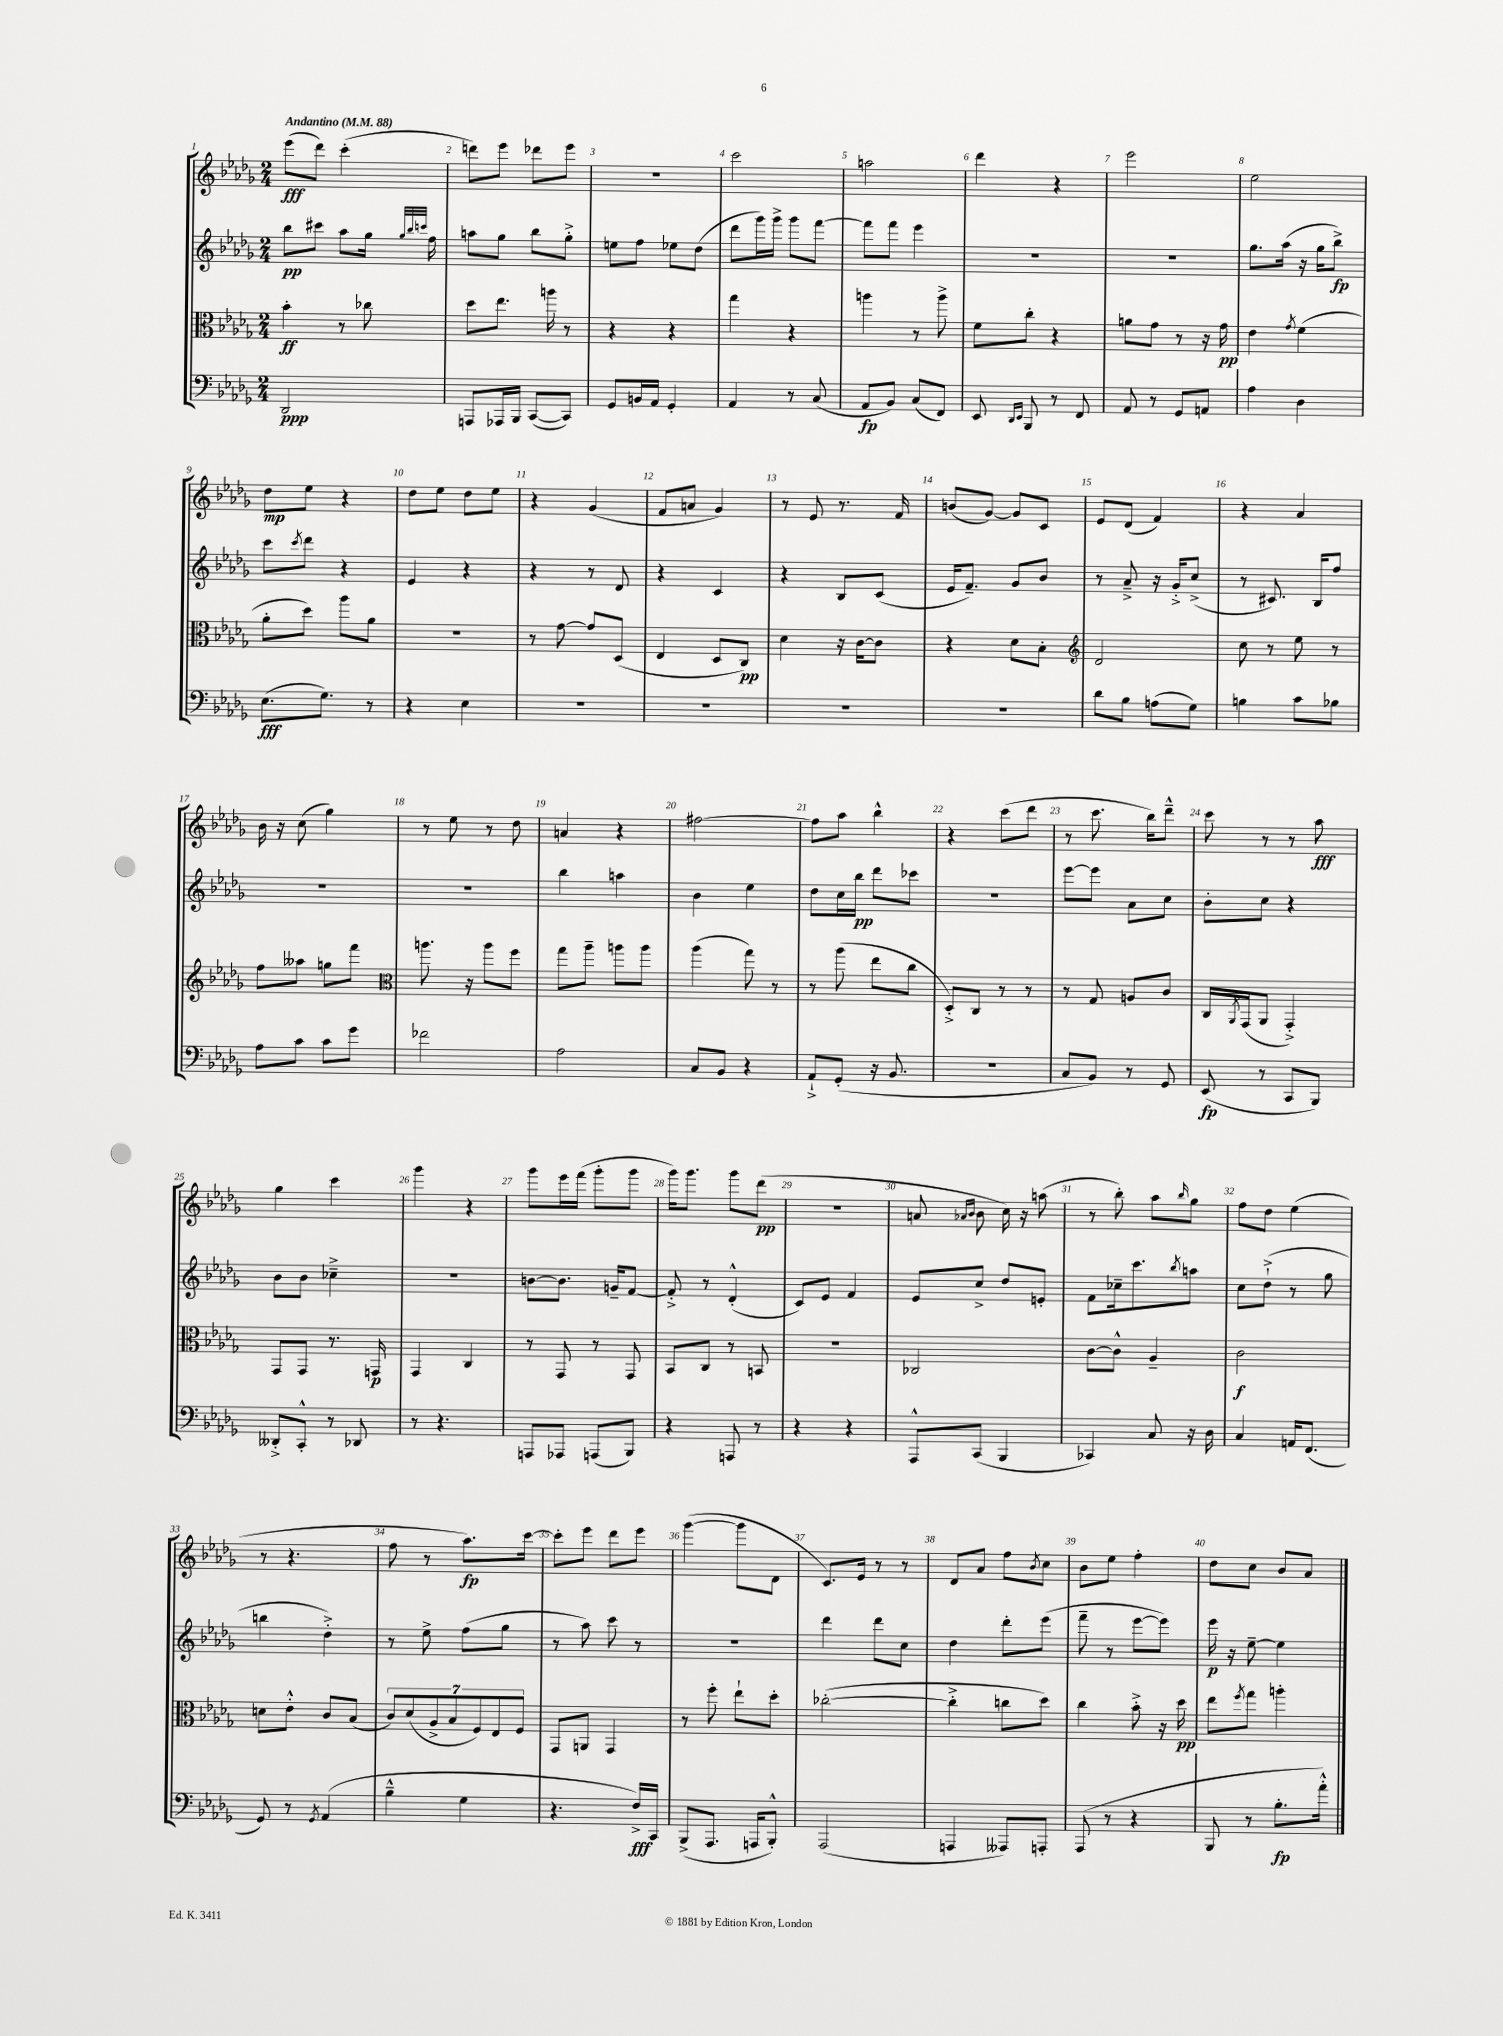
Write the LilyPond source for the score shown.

<<
\new StaffGroup <<
\new Staff = "s0" {
    \clef treble \key des \major \numericTimeSignature \time 2/4 \tempo "Andantino" 4 = 88
    ees'''8\fff( des'''8) c'''4-.( |
    d'''8) ees'''8 des'''8 ees'''8 |
    r2 |
    c'''2 |
    a''2 |
    des'''4 r4 |
    ees'''2 |
    ees''2 |
    des''8\mp ees''8 r4 |
    des''8 ees''8 des''8 ees''8 |
    r4 ges'4( |
    f'8 a'8 ges'4) |
    r8 ees'8 r8. f'16 |
    b'8( ges'8~) ges'8 c'8 |
    ees'8 des'8( f'4) |
    r4 aes'4 |
    bes'16 r16 c''8( ges''4) |
    r8 ees''8 r8 des''8 |
    a'4 r4 |
    fis''2~ |
    fis''8 aes''8 bes''4-^ |
    r4 c'''8( des'''8 |
    r8 c'''8. bes''16) des'''8---^ |
    c'''8 r8 r8 aes''8\fff |
    ges''4 c'''4 |
    ges'''4 r4 |
    ges'''8 ees'''16 f'''16( ges'''8-. ges'''8 |
    ges'''16) ges'''8. ges'''8 des'''8\pp( |
    r2 |
    a'8 \grace { aes'16 bes'16 } bes'8 c''16) r16 a''8( |
    r8 bes''8-.) aes''8 \grace { bes''16 } ges''8 |
    f''8 des''8 ees''4( |
    r8 r4. |
    f''8 r8 aes''8.\fp) c'''16~ |
    c'''8-. ees'''8 des'''8 ees'''8 |
    ges'''4~( ges'''8 des'8 |
    c'8.) ees'16 r8 r8 |
    des'8 aes'8 f''8 \acciaccatura { bes'8 } c''8 |
    bes'8 ees''8 f''4-. |
    des''8 c''8 bes'8 aes'8 \bar "|." |
}
\new Staff = "s1" {
    \clef treble \key des \major \numericTimeSignature \time 2/4
    bes''8\pp cis'''8 aes''8 ges''16 \grace { ges''32 bes''32 c'''32 } f''16 |
    a''8 ges''8 bes''8 ges''8-.-> |
    e''8 f''8 ees''8 des''8( |
    des'''8 ges'''16) ges'''16-> ges'''8 f'''8~ |
    f'''8 f'''8 ees'''4 |
    R2 |
    R2 |
    ges''8. aes''16( r16 ges''16 bes''8->\fp) |
    c'''8 \acciaccatura { c'''8 } des'''8 r4 |
    ees'4 r4 |
    r4 r8 des'8 |
    r4 c'4 |
    r4 bes8 c'8( |
    ees'16 f'8.--) ges'8 bes'8 |
    r8 aes'8---> r16 ges'16-.-> c''8->( |
    r8 cis'8.) bes16 f''8 |
    R2 |
    R2 |
    bes''4 a''4 |
    bes'4 ees''4 |
    des''8 c''16 bes''16\pp des'''8 ces'''8 |
    r2 |
    ees'''8~ ees'''8 aes'8 c''8 |
    bes'8-. c''8 r4 |
    bes'8 bes'8 ces''4---> |
    R2 |
    b'8~ b'8. g'16-- f'8~ |
    f'8-.-> r8 des'4-.-^( |
    c'8) ees'8 f'4 |
    ees'8 c''8-> des''8 e'8-. |
    f'8 ces''16-- c'''8. \acciaccatura { bes''8 } a''8 |
    c''8 des''8-!->( r8 ges''8 |
    b''4 des''4-.->) |
    r8 ees''8-> f''8( ges''8 |
    r8 aes''8) c'''8 r8 |
    R2 |
    des'''4 des'''8 c''8 |
    des''4 des'''8-. ees'''8( |
    f'''8-- r8 ees'''8~ ees'''8) |
    ees'''16\p r16 ees''8~-- ees''4 \bar "|." |
}
\new Staff = "s2" {
    \clef alto \key des \major \numericTimeSignature \time 2/4
    bes'4-.\ff r8 ces''8 |
    des''8 ees''8. a''16 r8 |
    r4 r4 |
    ges''4 r4 |
    a''4 r8 a''8-> |
    f'8 c''8-. r4 |
    a'8 ges'8 r8 r16 ges'16\pp |
    ees'4 \acciaccatura { ges'8 } f'4( |
    aes'8-. des''8) aes''8 aes'8 |
    R2 |
    r8 ges'8~ ges'8 des8( |
    ees4 des8 c8\pp) |
    des'4 r16 c'16~ c'8 |
    r4 des'8 bes8-. |
    \clef treble des'2 |
    c''8 r8 ees''8 r8 |
    f''8 aeses''8 g''8 f'''8 |
    \clef alto a''8. r16 a''8 f''8 |
    ges''8 aes''8-- a''8 a''8 |
    aes''4( ges''8) r8 |
    r8 aes''8( ees''8 c''8 |
    des8-.->) c8 r8 r8 |
    r8 ges8 a8 c'8 |
    c16 \acciaccatura { aes,8 } ges,16( aes,8 ges,4-.->) |
    ges,8 ges,8 r8. g,16\p |
    ges,4 c4 |
    r8 ges,8 r8 ges,8 |
    bes,8 c8 r8 b,8 |
    r2 |
    ces2 |
    c'8~ c'8-^ aes4-- |
    c'2\f |
    d'8 ees'8-.-^ c'8 bes8( |
    \tuplet 7/4 { c'8) des'8( aes8-> bes8 f8) ees8 f8 } |
    ges,8 a,8 ges,4 |
    r8 f''8-. ees''8-! des''8-. |
    ces''2~-.( |
    ces''4-.-> c''8 des''8) |
    c''4 bes'8-.-> r16 des''16\pp |
    ees''8 \acciaccatura { f''8 } ges''8 a''4-. \bar "|." |
}
\new Staff = "s3" {
    \clef bass \key des \major \numericTimeSignature \time 2/4
    des,2\ppp |
    a,,8 aes,,16 bes,,16 c,8~( c,8) |
    ges,8 b,16 aes,16 ges,4-. |
    aes,4 r8 c8( |
    aes,8\fp bes,8) c8( f,8) |
    ees,8 \grace { des,16 ees,16 } bes,,8 r8 f,8 |
    aes,8 r8 ges,8 a,8 |
    aes4 des4 |
    ees8.\fff( ges8.) r8 |
    r4 ees4 |
    R2 |
    R2 |
    R2 |
    R2 |
    des'8 bes8 a8( ges8) |
    b4 c'8 bes8 |
    aes8 c'8 c'8 ges'8 |
    fes'2 |
    aes2 |
    c8 bes,8 r4 |
    aes,8-!-> ges,8-.( r16 bes,8. |
    R2 |
    c8 bes,8) r8 ges,8 |
    ees,8\fp( r8 c,8 bes,,8) |
    deses,8-.-> c,8-.-^ r8 des,8 |
    r8 r4. |
    a,,8 aes,,8 a,,8( bes,,8) |
    r4 a,,8 r8 |
    r4 r4 |
    aes,,8-^ c,8( bes,,4 |
    ces,4) c8 r16 des16 |
    c4 a,16 f,8.( |
    ges,8) r8 \acciaccatura { ges,8 } aes,4( |
    bes4---^ ges4 |
    r4. f16->\fff) c,16 |
    bes,,8->( aes,,8. a,,16 bes,,8-.-^) |
    aes,,2( |
    a,,4 aeses,,8) a,,8-. |
    aes,,8( r8 r4 |
    bes,,8 r8 bes8.-.\fp aes'16-.-^) \bar "|." |
}
>>
>>
\layout { \context { \Score \override BarNumber.break-visibility = ##(#f #t #t) barNumberVisibility = #all-bar-numbers-visible } }
